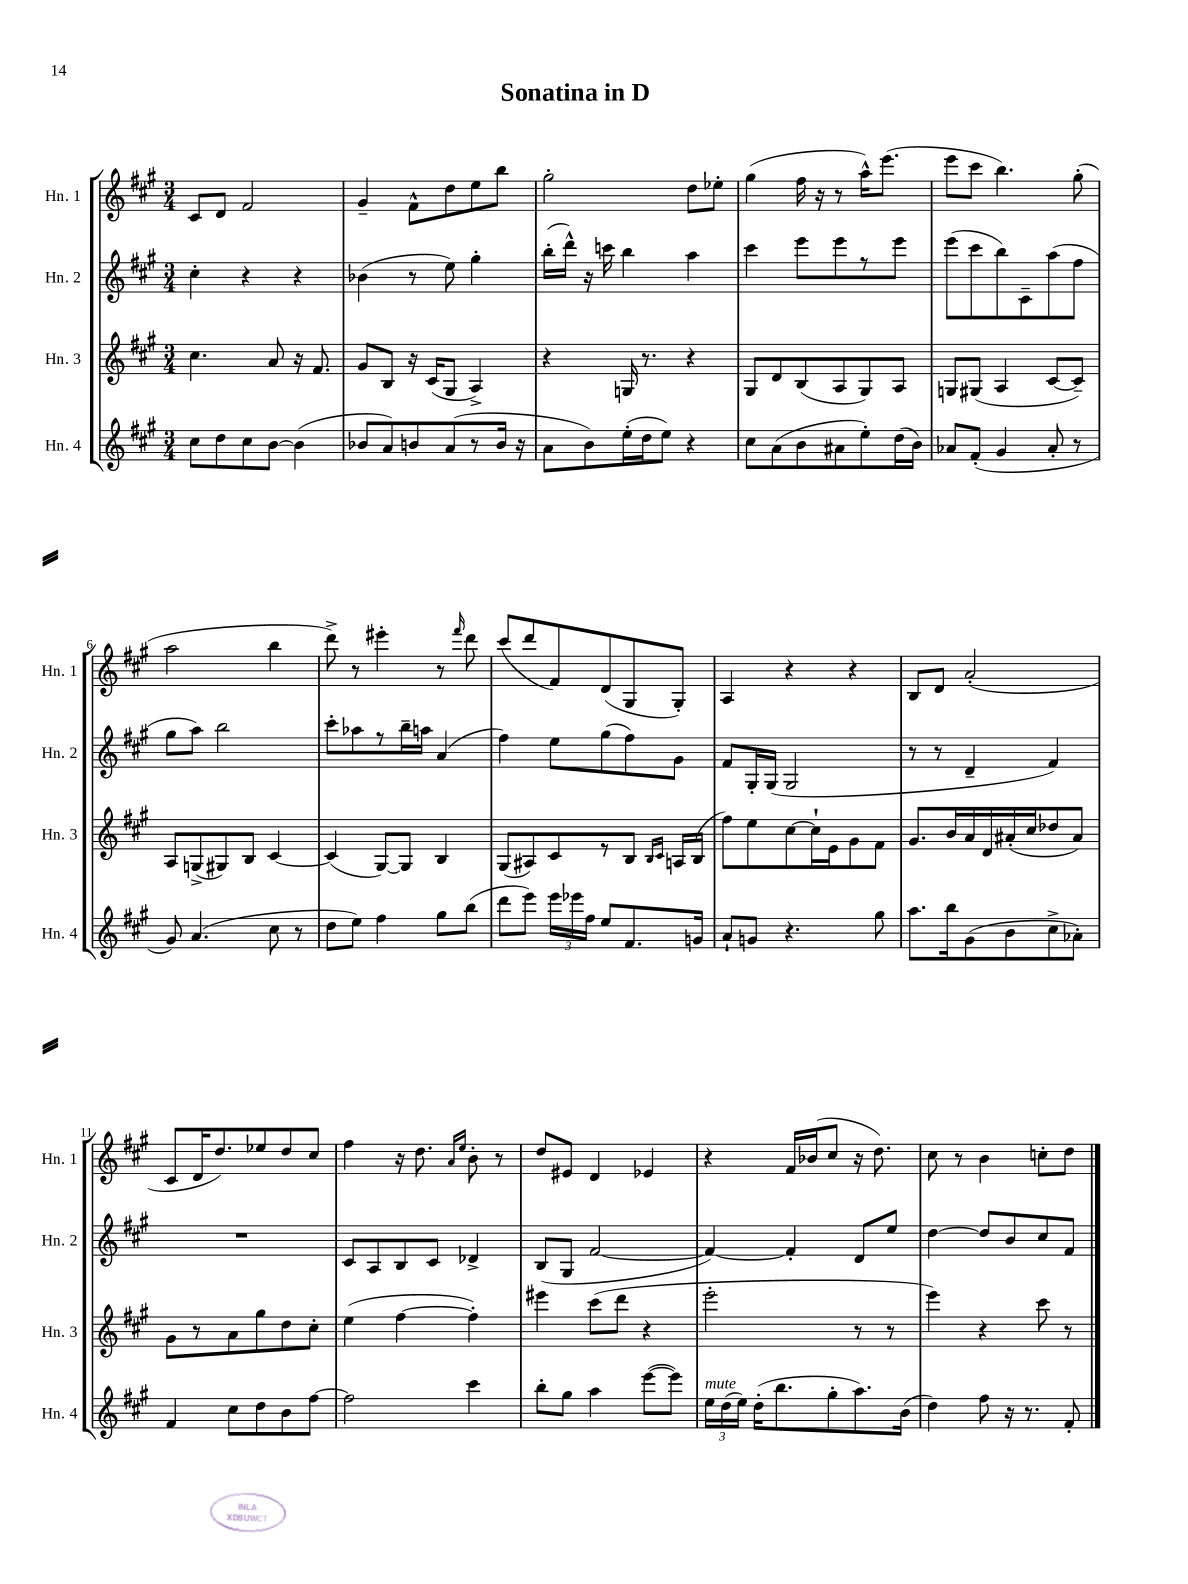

**kern	**kern	**kern	**kern
*part4	*part3	*part2	*part1
*staff4	*staff3	*staff2	*staff1
*I"Hn. 4	*I"Hn. 3	*I"Hn. 2	*I"Hn. 1
*I'Hn. 4	*I'Hn. 3	*I'Hn. 2	*I'Hn. 1
*clefG2	*clefG2	*clefG2	*clefG2
*k[f#c#g#]	*k[f#c#g#]	*k[f#c#g#]	*k[f#c#g#]
*M3/4	*M3/4	*M3/4	*M3/4
=1	=1	=1	=1
8cc#\L	4.cc#\	4cc#'\	8c#/L
8dd\	.	.	8d/J
8cc#\	.	4r	2f#/
[8b\J	8a/	.	.
(4b\]	16r	4r	.
.	8.f#/	.	.
=2	=2	=2	=2
8b-X/L	8g#/L	(4b-X\	4g#~/
8a/)	8B/J	.	.
8bn/	16r	8r	8f#^^\L
.	(16c#/KL	.	.
(8a/	8G#/J	8ee\)	8dd\
8r	4A^/)	4gg#'\	8ee\
16b/Jk	.	.	8bb\J
16r	.	.	.
=3	=3	=3	=3
8a\L	4r	(16bb'\LL	2gg#'\
.	.	16ddd^^\JJ)	.
8b\)	.	16r	.
.	.	16cccn\	.
(16ee'\L	16Gn/	4bb\	.
16dd\J	8.r	.	.
8ee\J)	.	.	.
4r	4r	4aa\	8dd\L
.	.	.	8ee-X'\J
=4	=4	=4	=4
8cc#\L	8G#/L	4ccc#\	(4gg#\
(8a\	8d/	.	.
8b\	(8B/	8eee\L	16ff#\
.	.	.	16r
8a#X\	8A/	8eee\	8r
8ee'\)	8G#/)	8r	16aa^^\KL)
.	.	.	(8.eee\J
(16dd\L	8A/J	8eee\J	.
16b\JJ)	.	.	.
=5	=5	=5	=5
8a-X/L	8Gn/L	(8eee\L	8eee\L
(8f#'/J	(8G#X/J	8ccc#\	8ccc#\J
4g#/	4A/	8bb\)	4.bb\)
.	.	8c#~\	.
8a-'/	[8c#/L	(8aa\	.
8r	8c#~/J])	8ff#\J	(8gg#'\
!!LO:LB:g=z
=6	=6	=6	=6
8g#/)	8A/L	8gg#\L	2aa\
(4.a/	(8Gn^/	8aa\J)	.
.	8G#X/)	2bb\	.
.	8B/J	.	.
8cc#\	[4c#/	.	4bb\
8r	.	.	.
=7	=7	=7	=7
8dd\L	(4c#/]	8ccc#'\L	8ddd^\)
8ee\J)	.	8aa-X\	8r
4ff#\	[8G#/L)	8r	4eee#X'\
.	8G#/J]	16bb~\L	.
.	.	16aan\JJ	.
8gg#\L	4B/	(4a/	8r
.	.	.	16qqfff#/
(8bb\J	.	.	8ddd\
=8	=8	=8	=8
8ddd\L	(8G#/L	4ff#\)	(8ccc#/L
8eee\J)	8A#X/)	.	8ddd/
24eee\LL	8c#/	8ee\L	8f#/)
24eee-X\	.	.	.
24ff#\JJ	.	.	.
8ee/L	8r	(8gg#\	(8d/
8.f#/	8B/J	8ff#\)	8G#/
.	16qqB/LL	.	.
.	16qqc#/JJ	.	.
.	16An/LL	8g#\J	8G#'/J)
16gn/Jk	(16B/JJ	.	.
=9	=9	=9	=9
8a`/L	8ff#\L)	8f#/L	4A/
8gn/J	8ee\	16G#'/L	.
.	.	(16G#/JJ	.
4.r	[8cc#\	2G#/	4r
.	16cc#`\L]	.	.
.	16e\J	.	.
.	8g#\	.	4r
8gg#\	8f#\J	.	.
=10	=10	=10	=10
8.aa\L	8.g#/L	8r	8B/L
.	.	8r	8d/J
16bb\k	16b/L	.	.
(8g#\	16a/	4d~/	(2a'/
.	16d/	.	.
8b\	(16a#X'/	.	.
.	16cc#/J	.	.
8cc#^\	8dd-X/	4f#/)	.
8a-X'\J)	8a#/J)	.	.
!!LO:LB:g=z
=11	=11	=11	=11
4f#/	8g#\L	2.r	8c#/L
.	8r	.	16d/K
.	.	.	8.dd/)
8cc#\L	8a\	.	.
8dd\	8gg#\	.	8ee-X/
8b\	8dd\	.	8dd/
[8ff#\J	8cc#'\J	.	8cc#/J
=12	=12	=12	=12
2ff#\]	(4ee\	8c#/L	4ff#\
.	.	8A/	.
.	[4ff#\	8B/	16r
.	.	.	8.dd\
.	.	8c#/J	.
.	.	.	16qqa/LL
.	.	.	16qqee/JJ
4ccc#\	4ff#'\])	4d-X^/	8b'\
.	.	.	8r
=13	=13	=13	=13
8bb'\L	4eee#X\	(8B/L	8dd/L
8gg#\J	.	8G#/J	8e#X/J
4aa\	(8ccc#\L	[2f#/	4d/
.	8ddd\J	.	.
([8eee\L	4r	.	4e-X/
8eee\J])	.	.	.
=14	=14	=14	=14
!LO:TX:a:i:t=mute	!	!	!
24ee\LL	2eee'\	4f#/_)	4r
(24dd\	.	.	.
24ee\JJ)	.	.	.
(16dd'\KL	.	.	.
8.bb\	.	.	.
.	.	4f#'/]	16f#/LL
.	.	.	(16b-X/J
8gg#'\	.	.	8cc#/J
8.aa\)	8r	8d/L	16r
.	.	.	8.dd\)
.	8r	8ee/J	.
(16b\Jk	.	.	.
=15	=15	=15	=15
4dd\)	4eee\)	[4dd\	8cc#\
.	.	.	8r
8ff#\	4r	8dd/L]	4b\
16r	.	8b/	.
8.r	.	.	.
.	8ccc#\	8cc#/	8ccn'\L
8f#'/	8r	8f#/J	8dd\J
==	==	==	==
*-	*-	*-	*-
